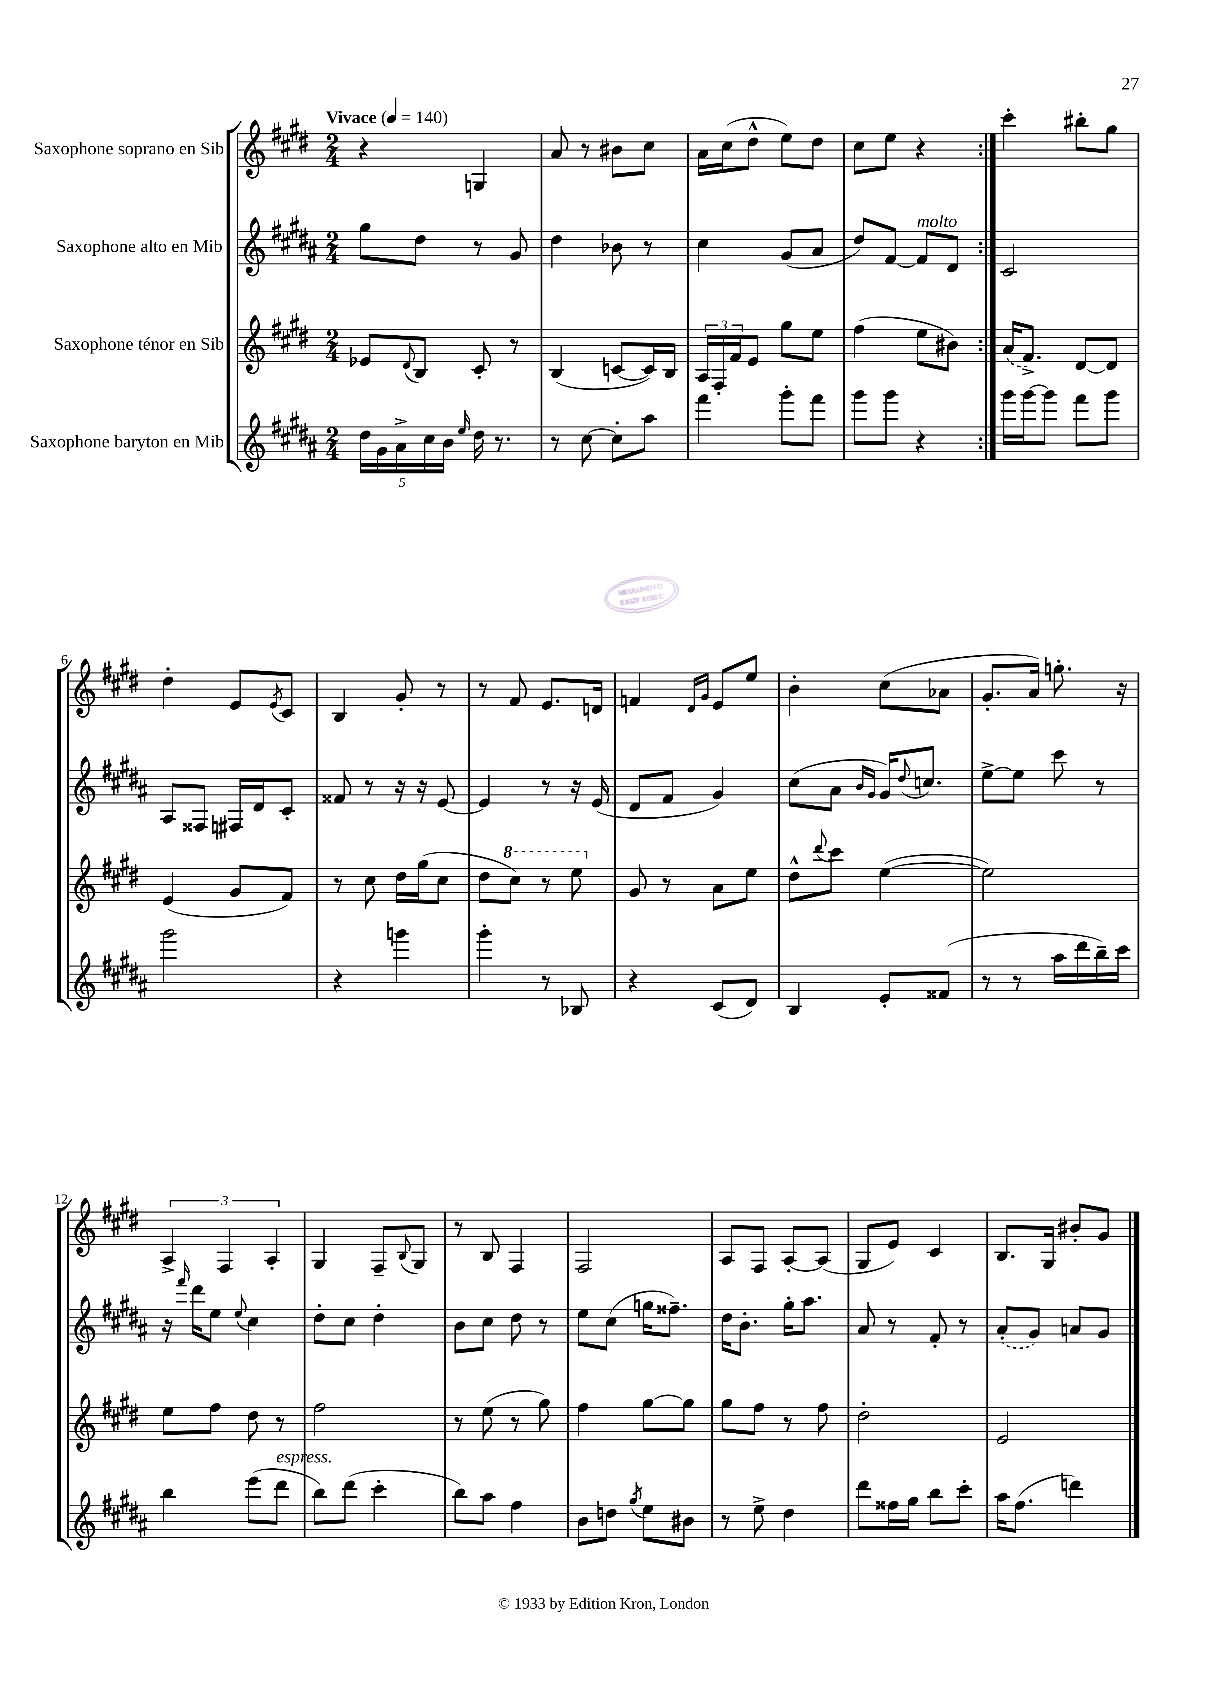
<<
\new StaffGroup <<
\new Staff = "s0" \with { instrumentName = "Saxophone soprano en Sib" } {
    \clef treble \key e \major \numericTimeSignature \time 2/4 \tempo "Vivace" 4 = 140
    \repeat volta 2 { r4 g4 |
    a'8 r8 bis'8 cis''8 |
    a'16 cis''16( dis''8-^ e''8) dis''8 |
    cis''8 e''8 r4 | }
    cis'''4-. bis''8-. gis''8 |
    dis''4-. e'8 \acciaccatura { e'8 } cis'8 |
    b4 gis'8-. r8 |
    r8 fis'8 e'8. d'16 |
    f'4 \grace { dis'16 gis'16 } e'8 e''8 |
    b'4-. cis''8( aes'8 |
    gis'8.-. a'16) g''8.-. r16 |
    \tuplet 3/2 { a4-> fis4 a4-. } |
    gis4 fis8-- \appoggiatura { b8 } gis8 |
    r8 b8 fis4 |
    fis2 |
    a8 fis8 a8~-. a8( |
    gis8 e'8) cis'4 |
    b8. gis16 bis'8-. gis'8 \bar "|." |
}
\new Staff = "s1" \with { instrumentName = "Saxophone alto en Mib" } {
    \clef treble \key b \major \numericTimeSignature \time 2/4
    \repeat volta 2 { gis''8 dis''8 r8 gis'8 |
    dis''4 bes'8 r8 |
    cis''4 gis'8( ais'8 |
    dis''8) fis'8~ fis'8^\markup { \italic "molto" } dis'8 | }
    cis'2 |
    ais8 fisis8 fis16 dis'16 cis'8-. |
    fisis'8 r8 r16 r16 e'8~ |
    e'4 r8 r16 e'16( |
    dis'8 fis'8 gis'4) |
    cis''8( ais'8 \grace { b'16 gis'16 } gis'16) \appoggiatura { dis''8 } c''8. |
    e''8~-> e''8 cis'''8 r8 |
    r16 \grace { fis'''16 } dis'''16 e''8 \appoggiatura { e''8 } cis''4 |
    dis''8-. cis''8 dis''4-. |
    b'8 cis''8 dis''8 r8 |
    e''8 cis''8( g''16 fisis''8.--) |
    dis''16 b'8.-. gis''16-. ais''8. |
    ais'8 r8 fis'8-. r8 |
    \once \slurDashed ais'8-.( gis'8) a'8 gis'8 \bar "|." |
}
\new Staff = "s2" \with { instrumentName = "Saxophone ténor en Sib" } {
    \clef treble \key e \major \numericTimeSignature \time 2/4
    \repeat volta 2 { ees'8 \appoggiatura { dis'8 } b8 cis'8-. r8 |
    b4( c'8~ c'16) b16 |
    \tuplet 3/2 { a16 fis16-. fis'16 } e'8 gis''8 e''8 |
    fis''4( e''8 bis'8) | }
    \once \slurDashed a'16( fis'8.->) dis'8~ dis'8 |
    e'4( gis'8 fis'8) |
    r8 cis''8 dis''16 gis''16( cis''8 |
    dis''8 \ottava #1 cis'''8) r8 e'''8 \ottava #0 |
    gis'8 r8 a'8 e''8 |
    dis''8-^ \appoggiatura { dis'''8 } cis'''8 e''4~( |
    e''2) |
    e''8 fis''8 dis''8 r8 |
    fis''2 |
    r8 e''8( r8 gis''8) |
    fis''4 gis''8~ gis''8 |
    gis''8 fis''8 r8 fis''8 |
    dis''2-. |
    e'2 \bar "|." |
}
\new Staff = "s3" \with { instrumentName = "Saxophone baryton en Mib" } {
    \clef treble \key b \major \numericTimeSignature \time 2/4
    \repeat volta 2 { \tuplet 5/4 { dis''16 gis'16 ais'16-> cis''16 b'16 } \grace { e''16 } dis''16 r8. |
    r8 cis''8~ cis''8-. ais''8 |
    fis'''4 gis'''8-. fis'''8 |
    gis'''8 gis'''8 r4 | }
    gis'''16 gis'''16~ gis'''8 fis'''8 gis'''8 |
    gis'''2 |
    r4 g'''4 |
    gis'''4-. r8 bes8 |
    r4 cis'8( dis'8) |
    b4 e'8-. fisis'8( |
    r8 r8 ais''16 dis'''16 b''16--) cis'''16 |
    b''4 e'''8( dis'''8^\markup { \italic "espress." } |
    b''8) dis'''8( cis'''4-. |
    b''8) ais''8 fis''4 |
    b'8 d''8 \acciaccatura { gis''8 } e''8 bis'8 |
    r8 e''8-> dis''4 |
    dis'''8 fisis''16 gis''16 b''8 cis'''8-. |
    ais''16 fis''8.( d'''4) \bar "|." |
}
>>
>>
